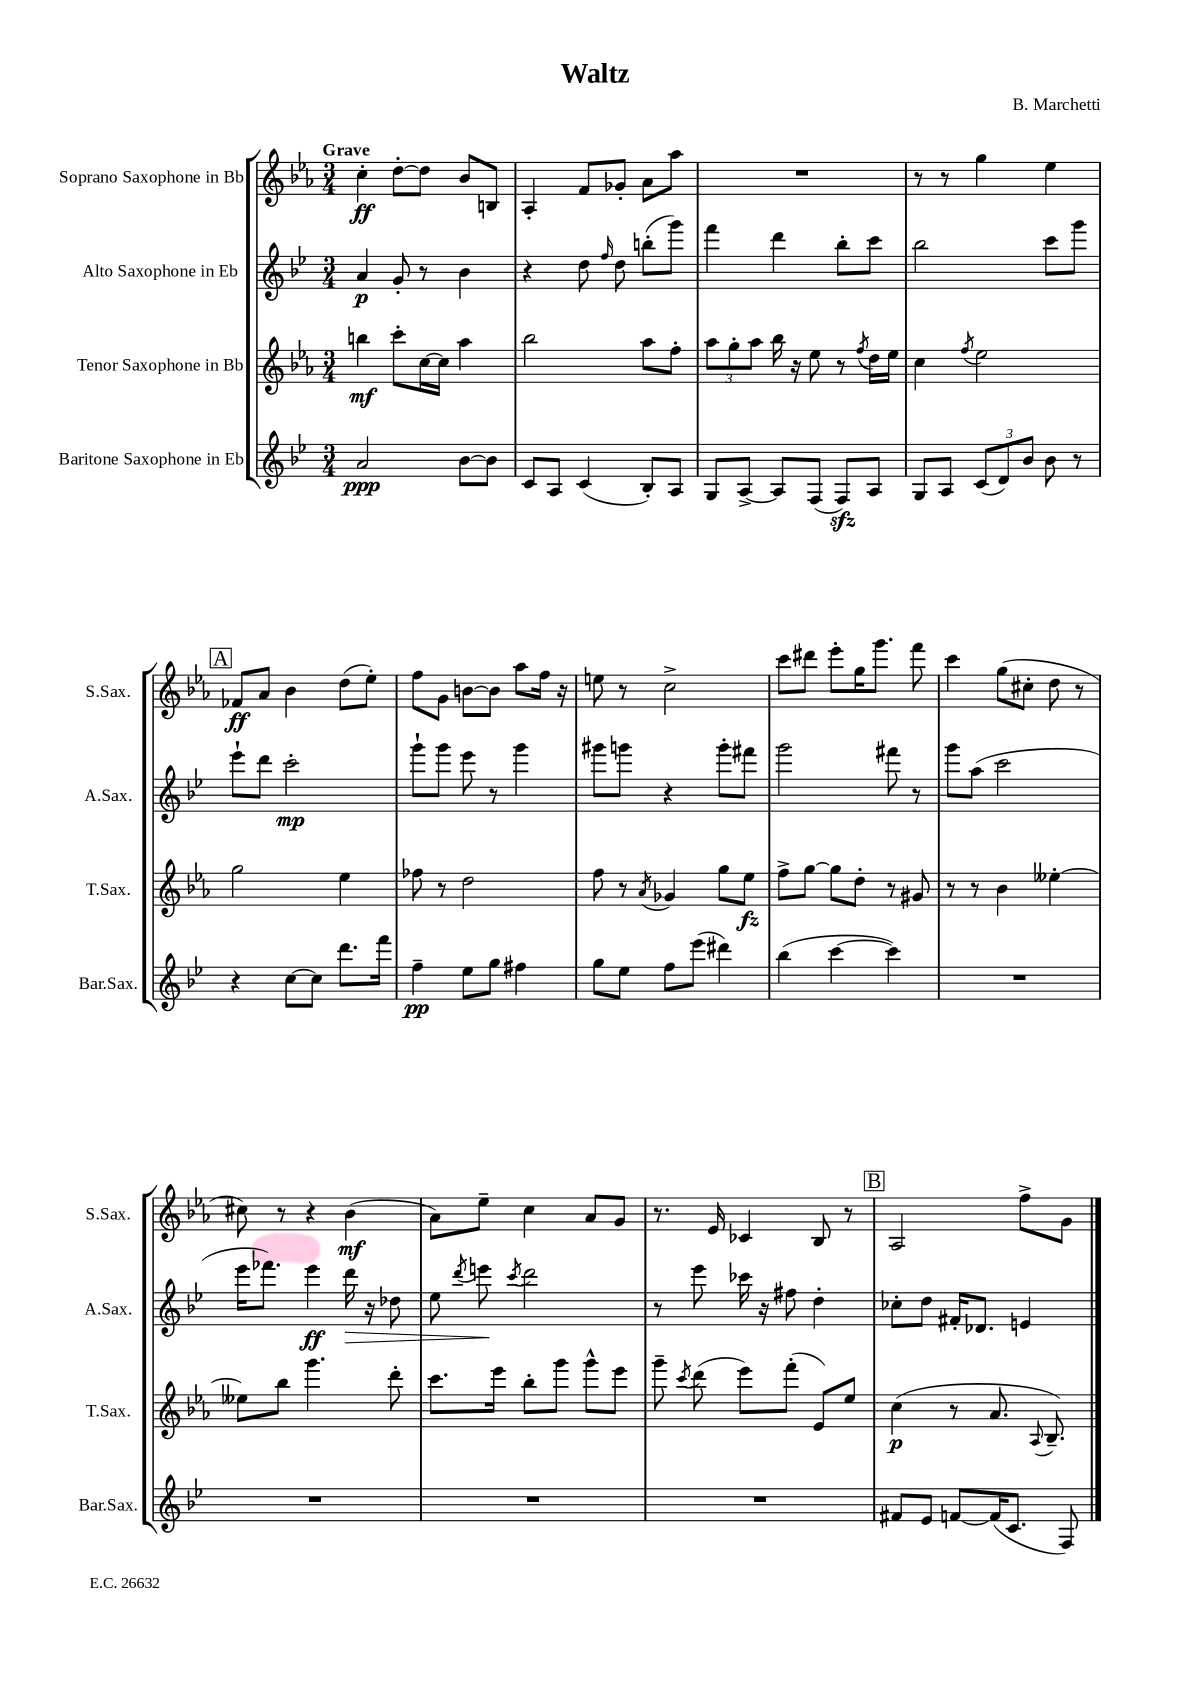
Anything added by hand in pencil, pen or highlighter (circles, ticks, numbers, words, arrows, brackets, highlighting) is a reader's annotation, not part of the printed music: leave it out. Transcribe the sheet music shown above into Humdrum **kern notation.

**kern	**kern	**kern	**kern
*staff4	*staff3	*staff2	*staff1
*clefG2	*clefG2	*clefG2	*clefG2
*k[b-e-]	*k[b-e-a-]	*k[b-e-]	*k[b-e-a-]
*M3/4	*M3/4	*M3/4	*M3/4
2a	4bb	4a	4cc'
.	8ccc'	8g'	[8dd'
.	[16cc	8r	8dd]
.	16cc]	.	.
[8b-	4aa-	4b-	8b-
8b-]	.	.	8B
=	=	=	=
8c	2bb-	4r	4A-'
8A	.	.	.
(4c	.	8dd	8f
.	.	16qqff	.
.	.	8dd	8g-'
8B-')	8aa-	(8bb'	8a-
8A	8ff'	8ggg)	8aa-
=	=	=	=
8G	12aa-	4fff	2.r
.	12gg'	.	.
[8A^	.	.	.
.	12aa-	.	.
8A]	16bb-	4ddd	.
.	16r	.	.
(8F	8ee-	.	.
8F)	8r	8bb-'	.
.	8qff	.	.
8A	16dd	8ccc	.
.	16ee-	.	.
=	=	=	=
8G	4cc	2bb-	8r
8A	.	.	8r
.	8qff	.	.
(12c	2ee-	.	4gg
12d)	.	.	.
12b-	.	.	.
8b-	.	8ccc	4ee-
8r	.	8ggg	.
=	=	=	=
4r	2gg	8eee-`	8f-
.	.	8ddd	8a-
[8cc	.	2ccc'	4b-
8cc]	.	.	.
8.ddd	4ee-	.	(8dd
.	.	.	8ee-')
16fff	.	.	.
=	=	=	=
4ff~	8ff-	8ggg`	8ff
.	8r	8ggg	8g
8ee-	2dd	8eee-	[8b
8gg	.	8r	8b]
4ff#	.	4ggg	8aa-
.	.	.	16ff
.	.	.	16r
=	=	=	=
8gg	8ff	8ggg#	8ee
8ee-	8r	8ggg	8r
.	8qa-	.	.
8ff	4g-	4r	2cc^
(8eee-	.	.	.
4ddd#)	8gg	8ggg'	.
.	8ee-	8fff#	.
=	=	=	=
(4bb-	8ff^	2ggg	8ccc
.	[8gg	.	8ddd#
[4ccc	8gg]	.	8eee-'
.	8dd'	.	16gg
.	.	.	8.ggg
4ccc])	8r	8fff#	.
.	8g#	8r	8fff
=	=	=	=
2.r	8r	8ggg	4ccc
.	8r	(8aa	.
.	4b-	2ccc	(8gg
.	.	.	8cc#'
.	[4ee--'	.	8dd
.	.	.	8r
=	=	=	=
2.r	8ee--]	16eee-	8cc#)
.	.	8.fff-)	.
.	8bb-	.	8r
.	4.ggg	4eee-	4r
.	.	16ddd	(4b-
.	.	16r	.
.	8ddd'	8dd-	.
=	=	=	=
2.r	8.ccc	8ee-	8a-)
.	.	8qddd	.
.	.	8eee	8ee-~
.	16eee-	.	.
.	.	8qccc	.
.	8bb-'	2ddd	4cc
.	8ggg	.	.
.	8ggg^^	.	8a-
.	8eee-	.	8g
=	=	=	=
2.r	8ggg~	8r	8.r
.	8qccc	.	.
.	(8ddd	8eee-	.
.	.	.	16e-
.	8eee-)	16ccc-	4c-
.	.	16r	.
.	(8fff'	8ff#	.
.	8e-)	4dd'	8B-
.	8ee-	.	8r
=	=	=	=
8f#	(4cc	8cc-'	2A-
8e-	.	8dd	.
[8f	8r	16f#'	.
.	.	8.d-	.
(16f]	8.a-	.	.
8.c	.	.	.
.	.	4e	8ff^
.	8qqA-	.	.
.	8.B-~)	.	.
8F)	.	.	8g
==	==	==	==
*-	*-	*-	*-
